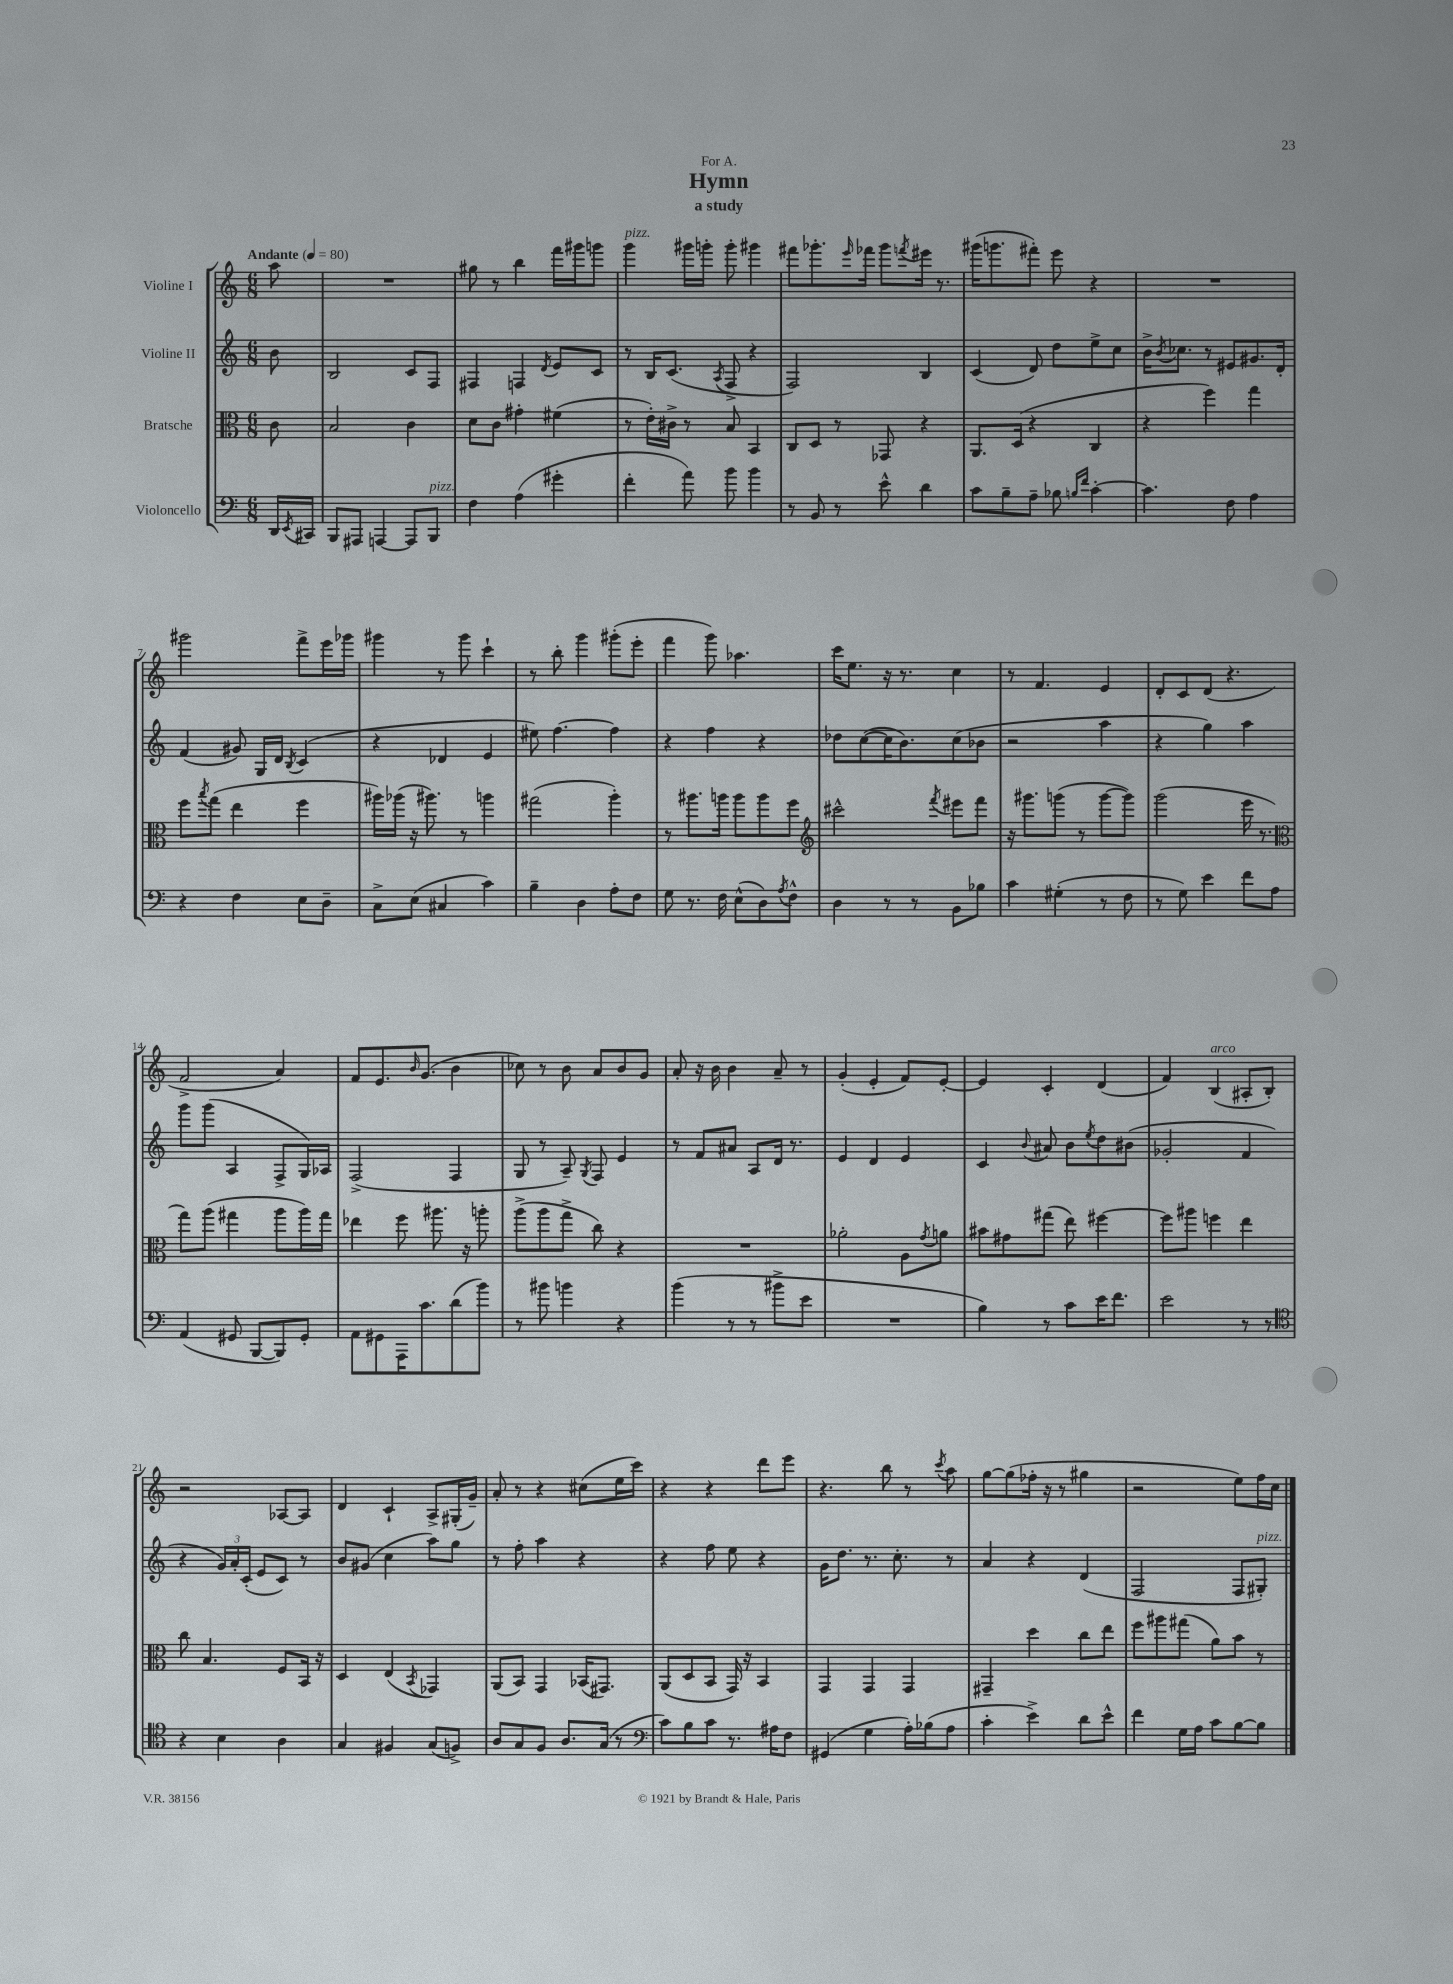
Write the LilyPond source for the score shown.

\header { title = "Hymn" subtitle = "a study" dedication = "For A." }
<<
\new StaffGroup <<
\new Staff = "s0" \with { instrumentName = "Violine I" } {
    \clef treble \key c \major \numericTimeSignature \time 6/8 \partial 8 \tempo "Andante" 4 = 80
    a''8 |
    R2. |
    gis''8 r8 b''4 f'''16 gis'''16 g'''8 |
    g'''4^\markup { \italic "pizz." } gis'''16 g'''16-. g'''8-. gis'''4 |
    fis'''8 ges'''8.-. \grace { e'''16 } fes'''16 ges'''8 \acciaccatura { f'''8 } eis'''16 r8. |
    gis'''16( g'''8. fis'''8-.) e'''8 r4 |
    R2. |
    gis'''2 f'''8-> e'''16 ges'''16 |
    gis'''4 r8 gis'''8 c'''4-! |
    r8 b''8-. g'''4 gis'''8-.( e'''8-. |
    f'''4 g'''8) aes''4. |
    c'''16 e''8. r16 r8. c''4 |
    r8 f'4. e'4 |
    d'8-. c'8 d'8( r4. |
    f'2-> a'4) |
    f'8 e'8. \grace { b'16 } g'8.( b'4 |
    ces''8) r8 b'8 a'8 b'8 g'8 |
    a'8-. r16 b'16 b'4 a'8-- r8 |
    g'4-.( e'4-. f'8) e'8~-. |
    e'4 c'4-. d'4( |
    f'4) b4^\markup { \italic "arco" }( ais8-. b8-.) |
    r2 aes8~ aes8 |
    d'4 c'4-! a8-> gis16-.( g'16--) |
    a'8-. r8 r4 cis''8( e''16 c'''16) |
    r4 r4 d'''8 e'''8 |
    r4. b''8 r8 \acciaccatura { c'''8 } a''8 |
    g''8~ g''8( fes''16-. r16 r8 gis''4 |
    r2 e''8) f''16 c''16 \bar "|." |
}
\new Staff = "s1" \with { instrumentName = "Violine II" } {
    \clef treble \key c \major \numericTimeSignature \time 6/8 \partial 8
    b'8 |
    b2 c'8 f8 |
    fis4 f4 \acciaccatura { d'8 } e'8 c'8 |
    r8 b16 c'8.( \acciaccatura { a8 } f8-> r4 |
    f2) b4 |
    c'4( d'8) d''8 e''8-> c''8 |
    b'16-> \acciaccatura { b'8 } ces''8. r8 eis'8 gis'8. d'16-. |
    f'4( gis'8) g16 d'16 \acciaccatura { b8 } c'4( |
    r4 des'4 e'4 |
    eis''8) f''4.~ f''4 |
    r4 f''4 r4 |
    des''8 c''8~( c''16 b'8.) c''8( bes'8 |
    r2 a''4 |
    r4 g''4) a''4 |
    g'''8 g'''8( a4 f8-> g16) aes16 |
    f2->( f4 |
    g8 r8 a8--) \acciaccatura { g8 } f8 e'4 |
    r8 f'8 ais'8 a8 d'16 r8. |
    e'4 d'4 e'4 |
    c'4 \appoggiatura { b'8 } ais'8 b'8 \acciaccatura { e''8 } d''8 bis'8( |
    ges'2-. f'4 |
    r4 \tuplet 3/2 { g'16) a'16-. c'16-.( } e'8 c'8) r8 |
    b'8 gis'8( c''4 a''8) g''8 |
    r8 f''8-. a''4 r4 |
    r4 f''8 e''8 r4 |
    g'16 d''8. r8. c''8.-. r8 |
    a'4 r4 d'4( |
    f2 f8 gis8-.^\markup { \italic "pizz." }) \bar "|." |
}
\new Staff = "s2" \with { instrumentName = "Bratsche" } {
    \clef alto \key c \major \numericTimeSignature \time 6/8 \partial 8
    c'8 |
    b2 c'4 |
    d'8 c'8 gis'4-. fis'4( |
    r8 e'16-.) cis'16-> r8 b8 b,4 |
    c8 d8 r8 ges,8 r4 |
    a,8. d16( r4 c4 |
    r4 f''4) g''4 |
    f''8 \acciaccatura { b''8 } g''8( e''4 f''4 |
    ais''16) aes''16( r16 ais''8.) r8 a''4 |
    gis''2( a''4-.) |
    r8 ais''8. a''16 a''8 a''8 f''8 |
    \clef treble cis'''2-^ \acciaccatura { f'''8 } eis'''8 f'''8 |
    r16 gis'''8. g'''8( r8 g'''8~ g'''8) |
    g'''2( e'''16 r8. |
    \clef alto g''8) a''8( gis''4 a''8 a''16) gis''16 |
    ees''4 f''8 ais''8. r16 a''8-. |
    a''8->( a''8 g''8-> c''8) r4 |
    R2. |
    aes'2-. a8 \acciaccatura { g'8 } a'8 |
    bis'8 gis'8 gis''8( e''8) fis''4~ |
    fis''8 ais''8 f''4 e''4 |
    c''8 b4. f8 b,16 r16 |
    d4 e4( \acciaccatura { b,8 } ges,4) |
    a,8( b,8) g,4 bes,16( gis,8.) |
    a,8( d8 b,8 g,16) r16 b,4 |
    g,4 g,4 g,4 |
    gis,4-- d''4 c''8 e''8 |
    f''8 ais''8 gis''8( a'8) b'8 r8 \bar "|." |
}
\new Staff = "s3" \with { instrumentName = "Violoncello" } {
    \clef bass \key c \major \numericTimeSignature \time 6/8 \partial 8
    d,16 \acciaccatura { e,8 } cis,16 |
    b,,8 ais,,8 a,,4~ a,,8 b,,8^\markup { \italic "pizz." } |
    f4 a4( gis'4-. |
    f'4-. a'8) b'8 b'4 |
    r8 b,8 r8 e'8-^ d'4 |
    c'8 b8-- a8-- bes8 \grace { b16 f'16 } c'4~-. |
    c'4. f8 a4 |
    r4 f4 e8 d8-- |
    c8-> e8( cis4 c'4) |
    b4-- d4 a8-. f8 |
    g8 r8. f16 e8-^( d8) \acciaccatura { a8 } f8-^ |
    d4 r8 r8 b,8 bes8 |
    c'4 gis4-.( r8 f8 |
    r8 g8) e'4 f'8 a8 |
    a,4( gis,8 b,,8~ b,,8) gis,8-. |
    a,8 gis,8 a,,16 c'8. d'8( b'8) |
    r8 bis'8 b'4 r4 |
    b'4( r8 r8 bis'8-> e'8 |
    R2. |
    b4) r8 c'8 e'16 f'8. |
    e'2 r8 r8 |
    \clef tenor r4 b4 a4 |
    g4 fis4 g8( f8->) |
    a8 g8 f8 a8. g16( r8 |
    \clef bass c'8) b8 c'8 r8. ais16 f8 |
    gis,4( g4 a16-.) bes16( a8 |
    c'4-. e'4->) d'8 e'8-^ |
    f'4 g16 a16 c'8 b8~ b8 \bar "|." |
}
>>
>>
